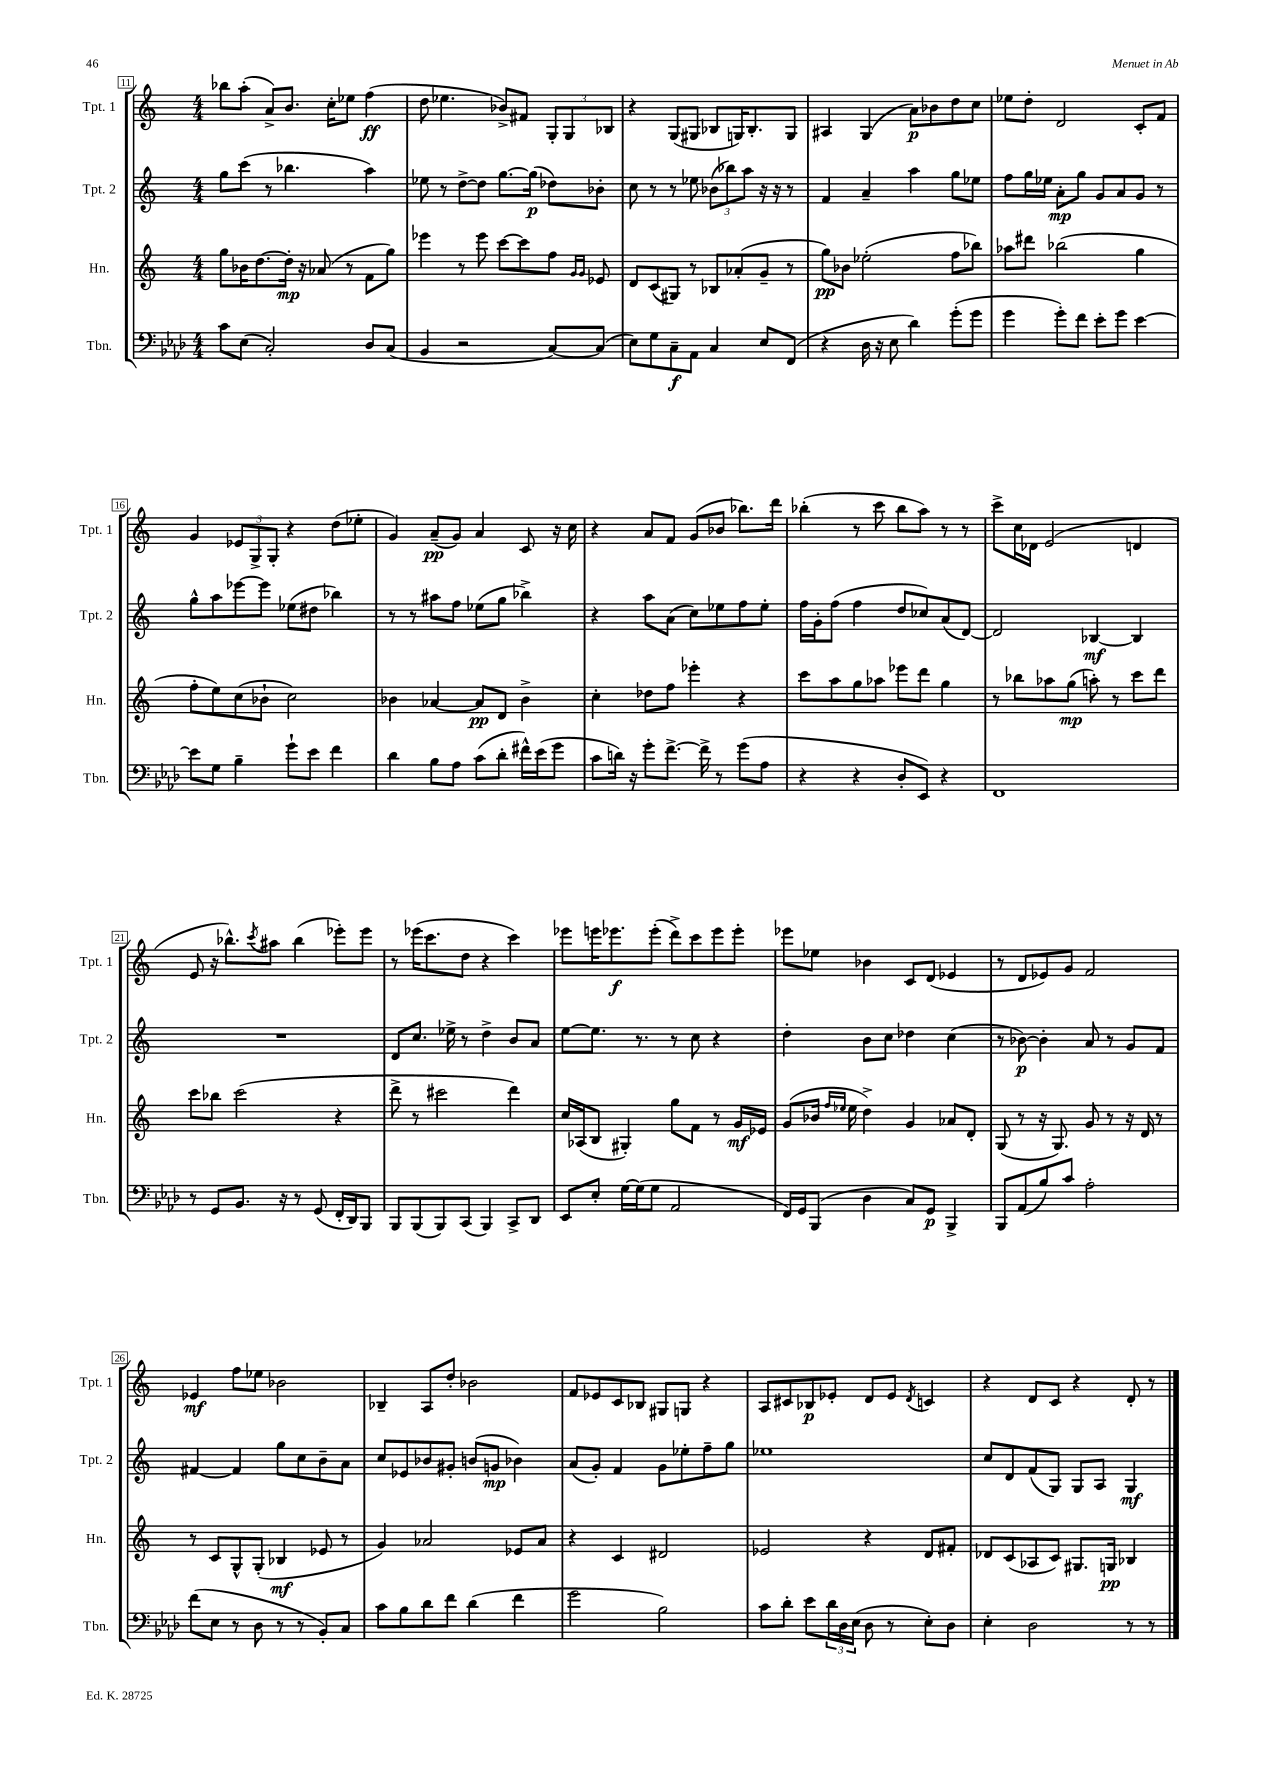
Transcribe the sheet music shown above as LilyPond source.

<<
\new StaffGroup <<
\new Staff = "s0" \with { instrumentName = "Tpt. 1" shortInstrumentName = "Tpt. 1" } {
    \clef treble \key c \major \numericTimeSignature \time 4/4
    bes''8 a''8-.( a'8->) b'8. c''16-. ees''8 f''4\ff( |
    d''8 ees''4. bes'8->) fis'8 \tuplet 3/2 { g8-. g8 bes8 } |
    r4 g8( gis8 bes8 g16) bes8.-. g8 |
    ais4 g4( a'8\p) bes'8 d''8 c''8 |
    ees''8 d''8-. d'2 c'8-. f'8 |
    g'4 \tuplet 3/2 { ees'8 g8-> g8-. } r4 d''8( ees''8-. |
    g'4) a'8--\pp( g'8) a'4 c'8 r16 c''16 |
    r4 a'8 f'8 g'8( bes'8 bes''8.) d'''16 |
    bes''4-.( r8 c'''8 bes''8 a''8) r8 r8 |
    c'''8-> c''16 des'16 e'2( d'4 |
    e'8 r16 bes''8.-^) \acciaccatura { c'''8 } ais''8 bes''4( ees'''8-.) ees'''8 |
    r8 ees'''16( c'''8. d''8 r4 c'''4) |
    ees'''8 e'''16 ees'''8.\f ees'''8-.( d'''8->) c'''8 ees'''8 ees'''8-. |
    ees'''8 ees''8 bes'4 c'8 d'8( ees'4 |
    r8 d'8 ees'8) g'8 f'2 |
    ees'4\mf f''8 ees''8 bes'2 |
    bes4-- a8 d''8-. bes'2 |
    f'8 ees'8 c'8 bes8 gis8 g8 r4 |
    a8 cis'8 bes8\p ees'8-. d'8 ees'8 \acciaccatura { d'8 } c'4 |
    r4 d'8 c'8 r4 d'8-. r8 \bar "|." |
}
\new Staff = "s1" \with { instrumentName = "Tpt. 2" shortInstrumentName = "Tpt. 2" } {
    \clef treble \key c \major \numericTimeSignature \time 4/4
    g''8 c'''8( r8 bes''4. a''4) |
    ees''8 r8 d''8~-> d''8 g''8.~ g''16\p( des''8) bes'8-. |
    c''8 r8 r8 ees''8 \tuplet 3/2 { bes'8( bes''8) a''8 } r16 r16 r8 |
    f'4 a'4-- a''4 g''8 ees''8 |
    f''8 g''16 ees''16 a'8-.\mp g''8 g'8 a'8 g'8 r8 |
    g''8-^ a''8 ees'''8~ ees'''8 ees''8( dis''8 bes''4) |
    r8 r8 ais''8 f''8 ees''8( g''8 bes''4->) |
    r4 a''8 a'8( c''8) ees''8 f''8 ees''8-. |
    f''16 g'16-. f''8( f''4 d''8 ces''8) a'8( d'8~) |
    d'2 bes4~\mf bes4 |
    R1 |
    d'8 c''8. ees''16-> r8 d''4-> b'8 a'8 |
    e''8~ e''8. r8. r8 c''8 r4 |
    d''4-. b'8 c''8 des''4 c''4( |
    r8 bes'8~\p) bes'4-. a'8 r8 g'8 f'8 |
    fis'4~ fis'4 g''8 c''8 b'8-- a'8 |
    c''8 ees'8 bes'8 gis'8-. b'8( g'8\mp bes'4) |
    a'8( g'8-.) f'4 g'8 ees''8-. f''8-- g''8 |
    ees''1 |
    c''8 d'8 f'8( g8) g8 a8 g4\mf \bar "|." |
}
\new Staff = "s2" \with { instrumentName = "Hn." shortInstrumentName = "Hn." } {
    \clef treble \key c \major \numericTimeSignature \time 4/4
    g''8 bes'16 d''8.~ d''16-.\mp r16 aes'8( r8 f'8 g''8) |
    ees'''4 r8 ees'''8 c'''8~ c'''8 f''8 \grace { g'16 g'16 } ees'8 |
    d'8 c'8( gis8) r8 bes8 aes'8-.( g'8-- r8 |
    g''8\pp) bes'8 ees''2-.( f''8 bes''8) |
    aes''8 dis'''8 bes''2( g''4 |
    f''8-. e''8) c''8( bes'8-! c''2) |
    bes'4 aes'4~ aes'8\pp d'8 bes'4-> |
    c''4-. des''8 f''8 ees'''4-. r4 |
    c'''8 a''8 g''8 aes''8 ees'''8 d'''8 g''4 |
    r8 bes''8 aes''8 g''8\mp( a''8-.) r8 c'''8 d'''8 |
    c'''8 bes''8 c'''2( r4 |
    d'''8-> r8 cis'''2 d'''4) |
    c''16 aes16( b8 gis4-.) g''8 f'8 r8 g'16\mf ees'16 |
    g'8( bes'16 \grace { f''16 ees''16 } ees''16 d''4->) g'4 aes'8 d'8-. |
    g8( r8 r16 g8.) g'8 r8 r16 d'16 r8 |
    r8 c'8 g8-^ g8-.( bes4\mf ees'8 r8 |
    g'4) aes'2 ees'8 aes'8 |
    r4 c'4 dis'2 |
    ees'2 r4 d'8 fis'8-. |
    des'8 c'8( aes8 c'8) gis8. g16\pp bes4 \bar "|." |
}
\new Staff = "s3" \with { instrumentName = "Tbn." shortInstrumentName = "Tbn." } {
    \clef bass \key aes \major \numericTimeSignature \time 4/4
    c'8 ees8( c2-.) des8 c8( |
    bes,4 r2 c8~) c8( |
    ees8) g8 c8--\f aes,8 c4 ees8 f,8( |
    r4 des16 r16 ees8 des'4) g'8-.( g'8 |
    g'4 g'8-.) f'8 ees'8-. g'8 ees'4~ |
    ees'8 g8 bes4-- g'8-! ees'8 f'4 |
    des'4 bes8 aes8 c'8( des'8-. fis'16-^) ees'16( g'8 |
    c'8 d'16) r16 g'8-. f'8.~-> f'16-> r8 g'8( aes8 |
    r4 r4 des8-. ees,8) r4 |
    f,1 |
    r8 g,8 bes,8. r16 r8 g,8( f,16-. des,16) bes,,8 |
    bes,,8 bes,,8( bes,,8) c,8( bes,,4) c,8-> des,8 |
    ees,8 ees8-. g16~ g16( g8 aes,2 |
    f,16) g,16 bes,,8( des4 c8) g,8\p bes,,4-> |
    bes,,8 aes,8( bes8) c'8 aes2-. |
    f'8( ees8 r8 des8 r8 r8 bes,8-.) c8 |
    c'8 bes8 des'8 f'8 des'4( f'4 |
    g'2 bes2) |
    c'8 des'8-. ees'8 \tuplet 3/2 { des'16 des16 ees16( } des8 r8 ees8-.) des8 |
    ees4-. des2 r8 r8 \bar "|." |
}
>>
>>
\layout { \context { \Score currentBarNumber = #11 \override BarNumber.stencil = #(make-stencil-boxer 0.1 0.3 ly:text-interface::print) } }
